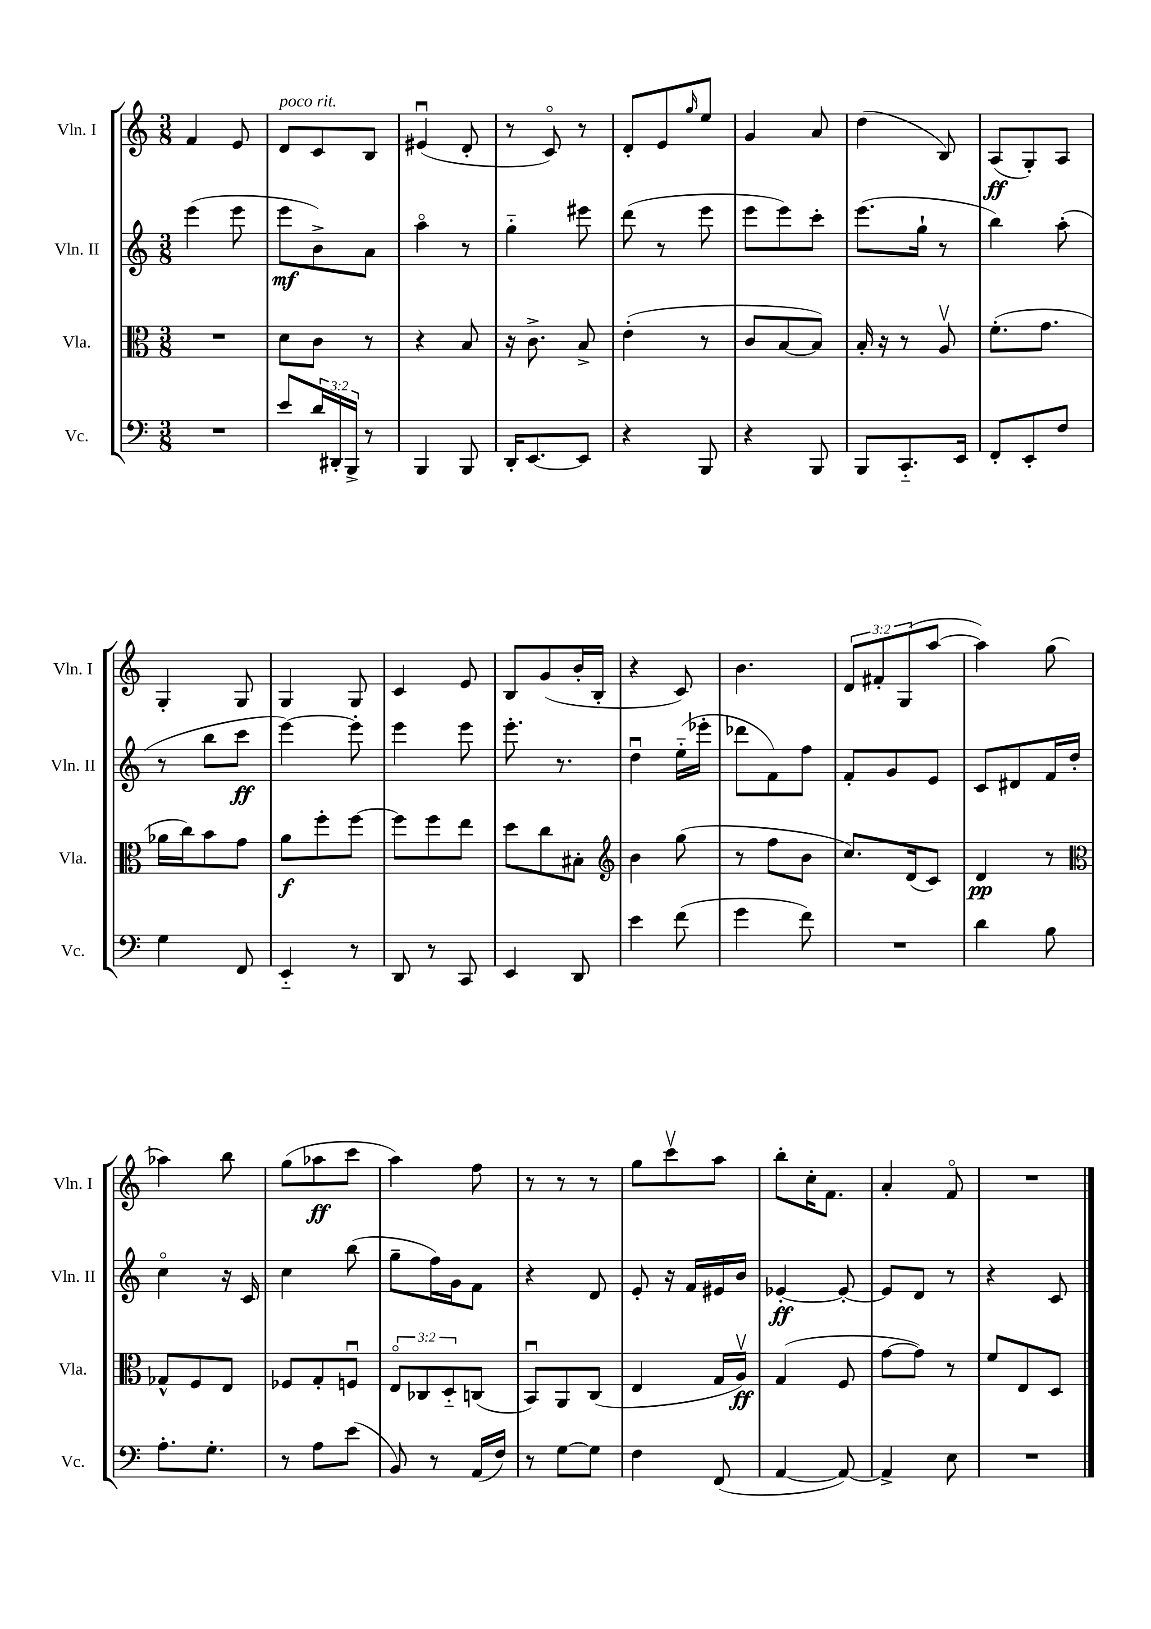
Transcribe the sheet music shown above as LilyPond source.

<<
\new StaffGroup <<
\new Staff = "s0" \with { instrumentName = "Vln. I" shortInstrumentName = "Vln. I" } {
    \clef treble \key c \major \numericTimeSignature \time 3/8 \override Staff.TupletNumber.text = #tuplet-number::calc-fraction-text
    f'4 e'8 |
    d'8^\markup { \italic "poco rit." } c'8 b8 |
    eis'4\downbow( d'8-. |
    r8 c'8\flageolet) r8 |
    d'8-. e'8 \grace { g''16 } e''8 |
    g'4 a'8 |
    d''4( b8) |
    a8\ff( g8-.) a8 |
    g4-. g8 |
    g4 g8 |
    c'4 e'8 |
    b8 g'8( b'16-. b16-. |
    r4 c'8) |
    b'4. |
    \tuplet 3/2 { d'8 fis'8-. g8( } a''8~ |
    a''4) g''8( |
    aes''4) b''8 |
    g''8( aes''8\ff c'''8 |
    a''4) f''8 |
    r8 r8 r8 |
    g''8 c'''8\upbow a''8 |
    b''8-. c''16-. f'8. |
    a'4-. f'8\flageolet |
    R4. \bar "|." |
}
\new Staff = "s1" \with { instrumentName = "Vln. II" shortInstrumentName = "Vln. II" } {
    \clef treble \key c \major \numericTimeSignature \time 3/8
    e'''4( e'''8 |
    e'''8\mf b'8->) a'8 |
    a''4\flageolet r8 |
    g''4-_ eis'''8 |
    d'''8( r8 e'''8 |
    e'''8 e'''8) c'''8-. |
    e'''8.( g''16-! r8 |
    b''4) a''8-.( |
    r8 b''8 c'''8\ff |
    e'''4~) e'''8-. |
    e'''4 e'''8 |
    e'''8.-. r8. |
    d''4\downbow e''16-_( ees'''16-. |
    des'''8 f'8) f''8 |
    f'8-. g'8 e'8 |
    c'8 dis'8 f'16 d''16-. |
    c''4\flageolet r16 c'16 |
    c''4 b''8( |
    g''8-- f''16) g'16 f'8 |
    r4 d'8 |
    e'8-. r16 f'16 eis'16 b'16 |
    ees'4~-.\ff ees'8~-. |
    ees'8 d'8 r8 |
    r4 c'8 \bar "|." |
}
\new Staff = "s2" \with { instrumentName = "Vla." shortInstrumentName = "Vla." } {
    \clef alto \key c \major \numericTimeSignature \time 3/8 \override Staff.TupletNumber.text = #tuplet-number::calc-fraction-text
    R4. |
    d'8 c'8 r8 |
    r4 b8 |
    r16 c'8.-> b8-> |
    e'4-.( r8 |
    c'8 b8~ b8) |
    b16-. r16 r8 a8\upbow |
    f'8.-.( g'8. |
    aes'16 c''16) b'8 g'8 |
    a'8\f f''8-. f''8~ |
    f''8 f''8 e''8 |
    d''8 c''8 bis8-. |
    \clef treble b'4 g''8( |
    r8 f''8 b'8 |
    c''8.) d'16( c'8) |
    d'4\pp r8 |
    \clef alto ges8-^ f8 e8 |
    fes8 g8-. f8\downbow |
    \tuplet 3/2 { e8\flageolet ces8 d8-_ } c8( |
    b,8\downbow) a,8 c8( |
    e4 g16 a16\upbow\ff) |
    g4( f8 |
    g'8~ g'8) r8 |
    f'8 e8 d8 \bar "|." |
}
\new Staff = "s3" \with { instrumentName = "Vc." shortInstrumentName = "Vc." } {
    \clef bass \key c \major \numericTimeSignature \time 3/8 \override Staff.TupletNumber.text = #tuplet-number::calc-fraction-text
    R4. |
    e'8 \tuplet 3/2 { d'16 dis,16-. b,,16-> } r8 |
    b,,4 b,,8 |
    d,16-. e,8.~ e,8 |
    r4 b,,8 |
    r4 b,,8 |
    b,,8 c,8.-_ e,16 |
    f,8-. e,8-. f8 |
    g4 f,8 |
    e,4-_ r8 |
    d,8 r8 c,8 |
    e,4 d,8 |
    e'4 f'8( |
    g'4 f'8) |
    R4. |
    d'4 b8 |
    a8.-. g8.-. |
    r8 a8 e'8( |
    b,8) r8 a,16( f16) |
    r8 g8~ g8 |
    f4 f,8( |
    a,4~ a,8~) |
    a,4-> e8 |
    R4. \bar "|." |
}
>>
>>
\layout { \context { \Score \remove "Bar_number_engraver" } }
